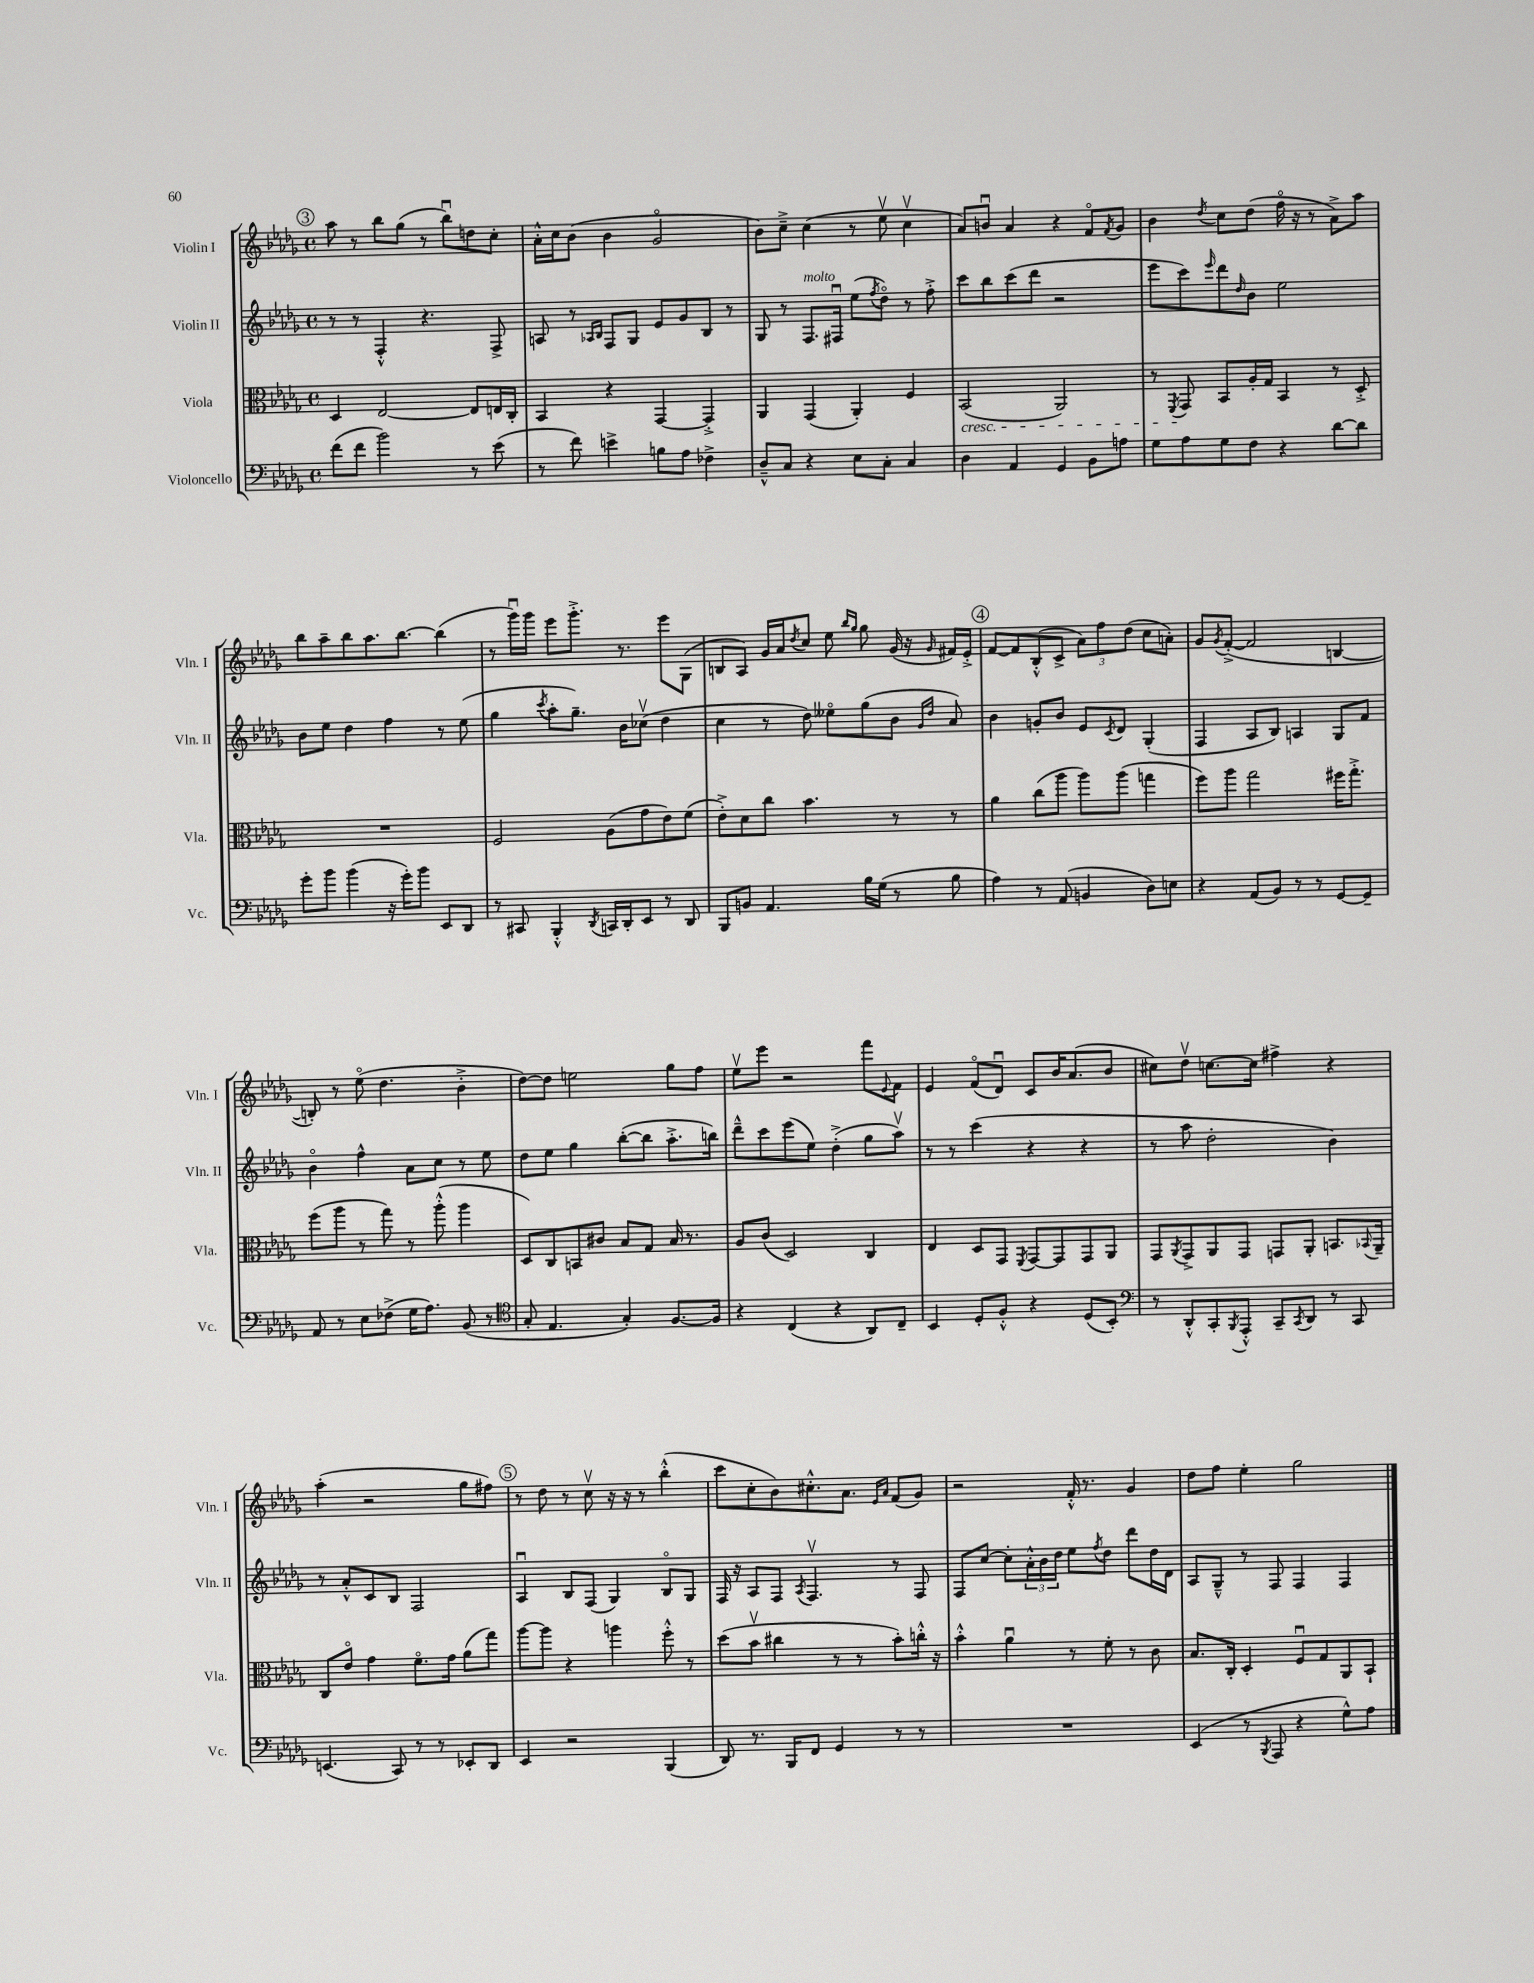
<<
\new StaffGroup <<
\new Staff = "s0" \with { instrumentName = "Violin I" shortInstrumentName = "Vln. I" } {
    \clef treble \key des \major \defaultTimeSignature \time 4/4
    \mark \markup { \circle "3" } aes''8 r8 bes''8 ges''8( r8 bes''8\downbow) d''8 c''8-. |
    aes'16-.-^ c''16 bes'8( bes'4 ges'2\flageolet |
    bes'8) c''8---> c''4( r8 ees''8\upbow c''4\upbow |
    aes'8) b'8\downbow aes'4 r4 f'8\flageolet \acciaccatura { f'8 } ges'8 |
    bes'4 \acciaccatura { des''8 } c''8 des''8( f''16\flageolet r16 r8 aes'8->) aes''8 |
    bes''8 aes''8-- bes''8 aes''8. bes''8.~ bes''4( |
    r8 ges'''16\downbow) ges'''16 ees'''8 ges'''8.-.-> r8. ees'''8 ges8( |
    b8 aes8) ges'16 aes'16 \acciaccatura { des''8 } c''8 ees''8 \grace { bes''16 ges''16 } ges''8 ges'16( r16 \grace { ges'16 } fis'16) ees'16-.-> |
    \mark \markup { \circle "4" } f'8~ f'8 bes8-.-^( c'8-> \tuplet 3/2 { aes'8) f''8 des''8( } c''8 a'8-.) |
    ges'8 \acciaccatura { ges'8 } f'8~-.->( f'2 b4~ |
    b8-.) r8 ees''8\flageolet( des''4. bes'4-.-> |
    des''8~) des''8 e''2 ges''8 f''8 |
    ees''8\upbow ees'''8 r2 f'''8 \appoggiatura { ees'8 } f'8 |
    ees'4 f'8\flageolet( des'8\downbow) c'8 bes'16 aes'8.( bes'8 |
    cis''8) des''8\upbow c''8.~ c''16 fis''4-> r4 |
    aes''4-.( r2 ges''8 fis''8) |
    \mark \markup { \circle "5" } r8 des''8 r8 c''8\upbow r16 r16 r8 bes''4-.-^( |
    c'''8 c''8-. bes'8) cis''8.-.-^ aes'8. \grace { ees'16 aes'16 } f'8( ges'8) |
    r2 f'16-.-^ r8. ges'4 |
    des''8 f''8 ees''4-. ges''2 \bar "|." |
}
\new Staff = "s1" \with { instrumentName = "Violin II" shortInstrumentName = "Vln. II" } {
    \clef treble \key des \major \defaultTimeSignature \time 4/4
    \mark \markup { \circle "3" } r8 r8 f4-.-^ r4. f8-> |
    a8 r8 \grace { aes16 bes16 } f8 ges8 ees'8 ges'8 bes8 r8 |
    ges8 r8 f8.^\markup { \italic "molto" } fis16\downbow ees''8( \acciaccatura { f''8 } des''8\flageolet) r8 f''8-.-> |
    c'''8 bes''8 c'''8( des'''8 r2 |
    ees'''8 c'''8) \grace { ees'''16 } des'''8 \grace { des''16 } bes'8 ees''2 |
    bes'8 ees''8 des''4 f''4 r8 ees''8( |
    ges''4 \acciaccatura { c'''8 } aes''8-. ges''8.--) bes'16 ces''8\upbow( des''4 |
    c''4 r8 des''8) eeses''8\flageolet ges''8( bes'8 \grace { ges'16 des''16 } aes'8) |
    \mark \markup { \circle "4" } bes'4 g'8-. bes'8 ees'8 \acciaccatura { c'8 } des'8 ges4-.( |
    f4 aes8 bes8) a4 ges8 f'8 |
    bes'4\flageolet f''4-^ aes'8 c''8 r8 ees''8 |
    des''8 ees''8 ges''4 bes''8~-.( bes''8 aes''8.-.-> b''16) |
    des'''8---^ c'''8 ees'''8( ees''8) des''4-.->( ges''8 aes''8\upbow) |
    r8 r8 c'''4( r4 r4 |
    r8 aes''8 des''2-. bes'4) |
    r8 aes'8-.-^ c'8 bes8 f2 |
    \mark \markup { \circle "5" } aes4\downbow bes8 f8( ges4) bes8\flageolet ges8 |
    f16 r16 aes8 f8 \acciaccatura { aes8 } f4.\upbow r8 f8 |
    f8 c''8~ c''8-. \tuplet 3/2 { aes'16-.-^ bes'16 des''16 } ees''8 \acciaccatura { f''8 } des''8 des'''8 des''16 des'16 |
    aes8 ges8---^ r8 f8 f4 f4 \bar "|." |
}
\new Staff = "s2" \with { instrumentName = "Viola" shortInstrumentName = "Vla." } {
    \clef alto \key des \major \defaultTimeSignature \time 4/4
    \mark \markup { \circle "3" } des4 ees2~ ees8 e16 c16-. |
    bes,4 r4 ges,4~ ges,4-.-> |
    aes,4 ges,4( aes,4-.) f4 |
    bes,2\cresc( aes,2) |
    r8 \acciaccatura { f,8 } ges,8\! bes,8 aes16-. ges16 bes,4 r8 des8-.-> |
    R1 |
    f2 aes8( ges'8 ees'8) f'8( |
    ees'8-.->) des'8 c''8 bes'4. r8 r8 |
    \mark \markup { \circle "4" } aes'4 c''8( aes''8 aes''8) aes''8( g''4 |
    f''8) aes''8 ges''2 fis''16 ges''8.-.-> |
    f''8( aes''8 r8 ges''8) r8 aes''8-.-^( aes''4 |
    des8) c8 b,8 cis'8 bes8 ges8 bes16 r8. |
    aes8 c'8( des2) c4 |
    ees4 des8 ges,8 \acciaccatura { f,8 } ges,8~ ges,8 ges,8 aes,8 |
    ges,8 \acciaccatura { aes,8 } ges,8-> aes,8 ges,8 g,8 aes,8-. b,8. \appoggiatura { bes,8 } aes,16-- |
    c8 ees'8\flageolet ges'4 f'8.\flageolet ges'16 aes'8( ges''8) |
    \mark \markup { \circle "5" } aes''8~ aes''8 r4 a''4 f''8-.-^ r8 |
    des''8( bes'8\upbow cis''4 r8 r8 bes'8-.) c''16-.-^ r16 |
    bes'4-.-^ aes'4\downbow r8 f'8-. r8 c'8 |
    bes8. c16-. des4-. f8\downbow ges8 aes,8 bes,8-! \bar "|." |
}
\new Staff = "s3" \with { instrumentName = "Violoncello" shortInstrumentName = "Vc." } {
    \clef bass \key des \major \defaultTimeSignature \time 4/4
    \mark \markup { \circle "3" } f'8( f'8 bes'2) r8 ees'8( |
    r8 f'8) e'4-> b8 aes8 fes4-> |
    des8---^ c8 r4 ees8 c8-. c4 |
    des4 aes,4 ges,4 bes,8 a8 |
    ges8 aes8 ges8 f8 r4 des'8~ des'8 |
    ges'8-. bes'8 bes'4( r16 ges'16-.) bes'8 ees,8 des,8 |
    r8 cis,8 bes,,4-.-^ \acciaccatura { des,8 } c,16 des,16-. ees,8 r8 des,8 |
    bes,,8 b,8 aes,4. bes16 ges16( r8 bes8 |
    \mark \markup { \circle "4" } aes4) r8 aes,8( b,4 des8) e8 |
    r4 aes,8( bes,8) r8 r8 ges,8~ ges,8-- |
    aes,8 r8 ees8 fes8->( ges16 aes8.) bes,8( r8 |
    \clef tenor ges8-. ees4. ges4-.) f8.~ f16 |
    r4 c4( r4 aes,8) c8-- |
    bes,4 des8-. f8-.-^ r4 des8( bes,8-.) |
    \clef bass r8 des,8-.-^ c,8-. \acciaccatura { bes,,8 } aes,,8-.-^ c,8-- \acciaccatura { c,8 } des,8 r8 c,8 |
    e,4.( c,8) r8 r8 ees,8-. des,8 |
    \mark \markup { \circle "5" } ees,4 r2 bes,,4( |
    des,8) r8. bes,,16 f,8 ges,4 r8 r8 |
    R1 |
    ees,4( r8 \acciaccatura { bes,,8 } aes,,8 r4 ges8-^) aes8 \bar "|." |
}
>>
>>
\layout { \context { \Score \remove "Bar_number_engraver" } }
